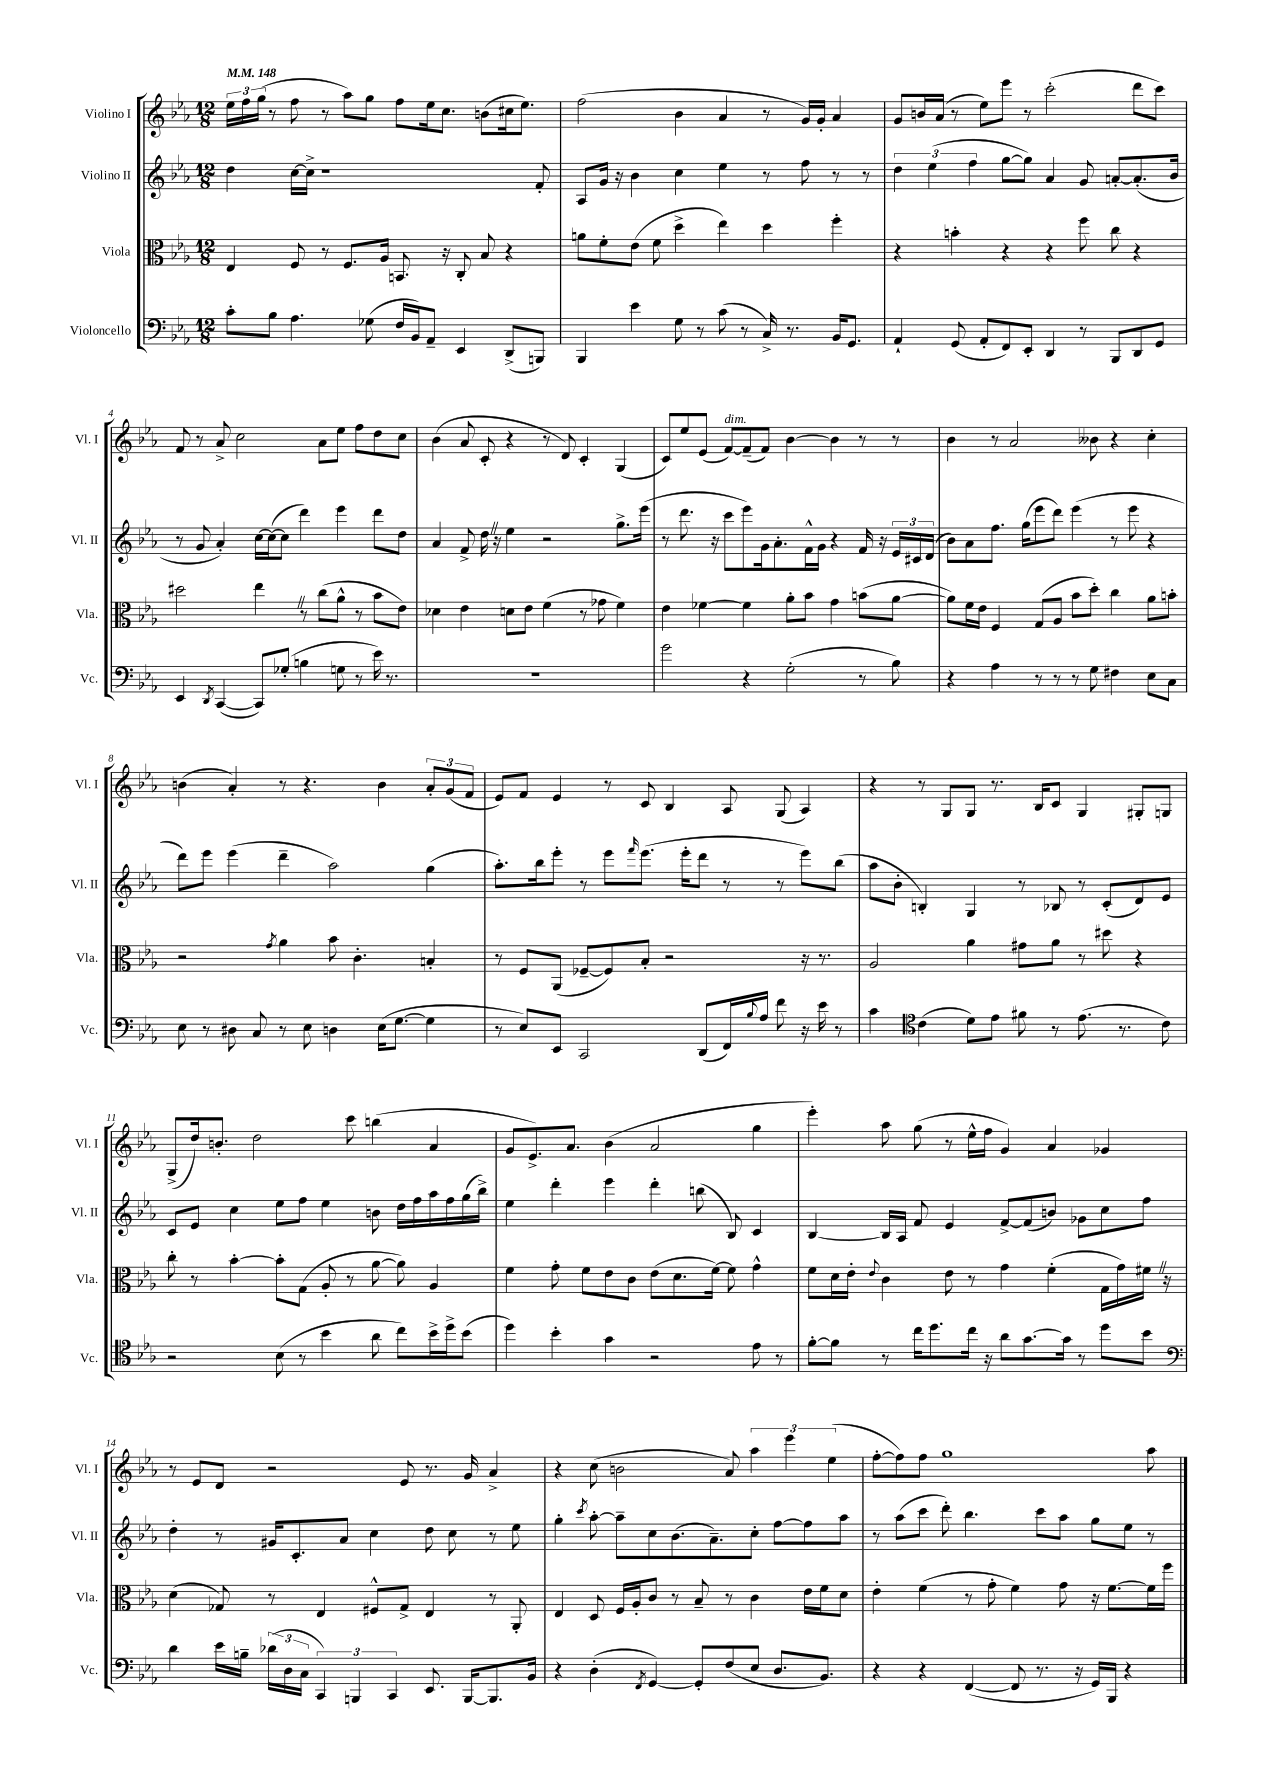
<<
\new StaffGroup <<
\new Staff = "s0" \with { instrumentName = "Violino I" shortInstrumentName = "Vl. I" } {
    \clef treble \key ees \major \numericTimeSignature \time 12/8 \tempo 4 = 148
    \tuplet 3/2 { ees''16 f''16 g''16( } r8 f''8 r8 aes''8) g''8 f''8 ees''16 c''8. b'8( cis''16 ees''8.) |
    f''2( bes'4 aes'4 r8 g'16) g'16-. aes'4 |
    g'8 b'16 aes'16( r8 ees''8) ees'''8 r8 c'''2-.( d'''8 c'''8) |
    f'8 r8 aes'8-> c''2 aes'8 ees''8 f''8 d''8 c''8 |
    bes'4( aes'8 c'8-. r4 r8 d'8) c'4-. g4( |
    c'8) ees''8 ees'8( f'8~^\markup { \italic "dim." }) f'8--( f'8) bes'4~ bes'4 r8 r8 |
    bes'4 r8 aes'2 beses'8 r4 c''4-. |
    b'4( aes'4-.) r8 r4. b'4 \tuplet 3/2 { aes'8-. g'8( f'8 } |
    ees'8) f'8 ees'4 r8 c'8 bes4 aes8 g8( aes4) |
    r4 r8 g8 g8 r8. bes16 c'8 g4 gis8-. g8 |
    g8->( d''16) b'8.-. d''2 c'''8 b''4( aes'4 |
    g'8 ees'8.->) aes'8. bes'4( aes'2 g''4 |
    ees'''4-.) aes''8 g''8( r8 ees''16-^ f''16 g'4) aes'4 ges'4 |
    r8 ees'8 d'8 r2 ees'8 r8. g'16 aes'4-> |
    r4 c''8( b'2 aes'8) \tuplet 3/2 { aes''4 ees'''4 ees''4( } |
    f''8~-. f''8) f''8 g''1 aes''8 \bar "|." |
}
\new Staff = "s1" \with { instrumentName = "Violino II" shortInstrumentName = "Vl. II" } {
    \clef treble \key ees \major \numericTimeSignature \time 12/8
    d''4 c''16~ c''16-> r1 f'8-. |
    aes8 g'16 r16 bes'4 c''4 ees''4 r8 f''8 r8 r8 |
    \tuplet 3/2 { d''4 ees''4( f''4 } g''8~ g''8) aes'4 g'8 a'8~-. a'8.-.( bes'16 |
    r8 g'8 aes'4-.) c''16~ c''16~( c''8 d'''4) ees'''4 d'''8 d''8 |
    aes'4 f'8-> d''16 \once \override BreathingSign.text = \markup { \musicglyph "scripts.caesura.straight" } \breathe r16 ees''4 r2 g''8.-> ees'''16( |
    r8 d'''8. r16 c'''8 ees'''8) g'16 aes'8.-. f'16-^ g'16 r4 f'16 r16 \tuplet 3/2 { ees'16 cis'16 d'16( } |
    bes'8) aes'8 f''8. g''16( ees'''8 d'''8) ees'''4( r8 ees'''8 r4 |
    d'''8) ees'''8 ees'''4( d'''4-- aes''2) g''4( |
    aes''8.-.) bes''16 ees'''8-. r8 ees'''8 \grace { f'''16 } ees'''8.( ees'''16-. d'''8 r8 r8 ees'''8) bes''8( |
    aes''8 bes'8-. b4-.) g4 r8 bes8 r8 c'8-.( d'8) ees'8 |
    c'8 ees'8 c''4 ees''8 f''8 ees''4 b'8 d''16 f''16 aes''16 f''16 g''16( bes''16->) |
    ees''4 d'''4-. ees'''4 d'''4-. b''8( bes8) c'4 |
    bes4~ bes16 aes16 f'8 ees'4 f'8~-> f'8( b'8) ges'8 c''8 f''8 |
    d''4-. r8 gis'16 c'8.-. aes'8 c''4 d''8 c''8 r8 ees''8 |
    g''4-. \acciaccatura { c'''8 } aes''8~-. aes''8-- c''8 bes'8.( aes'8.--) c''8-. f''8~ f''8 aes''8 |
    r8 aes''8( c'''8 d'''8-.) bes''4. c'''8 aes''8 g''8 ees''8 r8 \bar "|." |
}
\new Staff = "s2" \with { instrumentName = "Viola" shortInstrumentName = "Vla." } {
    \clef alto \key ees \major \numericTimeSignature \time 12/8
    ees4 f8 r8 f8. aes16 b,8. r16 c8-. bes8 r4 |
    a'8 f'8-. ees'8( f'8 d''4-> ees''4) d''4 f''4-. |
    r4 b'4-. r4 r4 f''8 c''8 r4 |
    dis''2 ees''4 \once \override BreathingSign.text = \markup { \musicglyph "scripts.caesura.straight" } \breathe r8 c''8( aes'8-^ r8 bes'8 ees'8) |
    des'4 ees'4 d'8 ees'8 f'4( r8 ges'8 f'4) |
    ees'4 fes'4~ fes'4 aes'8-. bes'8 g'4 b'8( aes'8~ |
    aes'8) f'16 ees'16 f4 g8( aes8 bes'8 d''8-.) c''4 aes'8 b'8-. |
    r2 \acciaccatura { g'8 } aes'4 bes'8 c'4.-. b4-. |
    r8 f8 aes,8( fes8~-- fes8) bes8-. r2 r16 r8. |
    aes2 aes'4 gis'8 aes'8 r8 dis''8 r4 |
    c''8-. r8 bes'4~-. bes'8-. g8( aes8-. r8 aes'8~ aes'8) aes4 |
    f'4 g'8-. f'8 ees'8 c'8 ees'8( d'8. f'16~) f'8 g'4-^ |
    f'8 d'16 ees'16-. \appoggiatura { ees'8 } c'4 ees'8 r8 g'4 f'4-.( g16 g'16) fis'16 \once \override BreathingSign.text = \markup { \musicglyph "scripts.caesura.straight" } \breathe r16 |
    d'4( ges8) r8 ees4 fis8-^ ges8-> ees4 r8 aes,8-. |
    ees4 d8 f16 aes16-. c'8 r8 bes8-- r8 c'4 ees'16 f'16 d'8 |
    ees'4-. f'4( r8 g'8-. f'4) g'8 r16 f'8.~ f'16 f''16 \bar "|." |
}
\new Staff = "s3" \with { instrumentName = "Violoncello" shortInstrumentName = "Vc." } {
    \clef bass \key ees \major \numericTimeSignature \time 12/8
    c'8-. bes8 aes4. ges8( f16 bes,16) aes,8-- ees,4 d,8->( b,,8) |
    bes,,4 ees'4 g8 r8 c'8( r8 c16->) r8. bes,16 g,8. |
    aes,4-! g,8( aes,8-. f,8) ees,8-. d,4 r8 bes,,8 d,8 g,8 |
    ees,4 \acciaccatura { d,8 } c,4~( c,8) ges8-.( b4 g8 r8 ees'16) r8. |
    R1. |
    g'2 r4 g2-.( r8 bes8) |
    r4 aes4 r8 r8 r8 g8 fis4 ees8 c8 |
    ees8 r8 dis8 c8 r8 ees8 d4 ees16( g8.~ g4 |
    r8 ees8) ees,8 c,2 d,8( f,16) \appoggiatura { bes8 } aes16 f'8 r16 ees'16 r8 |
    c'4 \clef tenor c'4( d'8) ees'8 fis'8 r8 ees'8.( r8. c'8) |
    r2 bes8( r8 bes'4 aes'8 c''8) bes'16-> d''16-> bes'8( |
    d''4) bes'4-. g'4 r2 ees'8 r8 |
    f'8~-. f'8 r8 c''16 d''8. c''16 r16 aes'8 g'8.~ g'16 r8 d''8 bes'8 |
    \clef bass d'4 ees'16 b16-- \tuplet 3/2 { des'16( d16 c16 } \tuplet 3/2 { c,4) b,,4 c,4 } ees,8. b,,16~ b,,8. bes,16 |
    r4 d4-.( \acciaccatura { f,8 } g,4~) g,8-. f8( ees8 d8. bes,8.) |
    r4 r4 f,4~( f,8 r8. r16 g,16) bes,,16 r4 \bar "|." |
}
>>
>>
